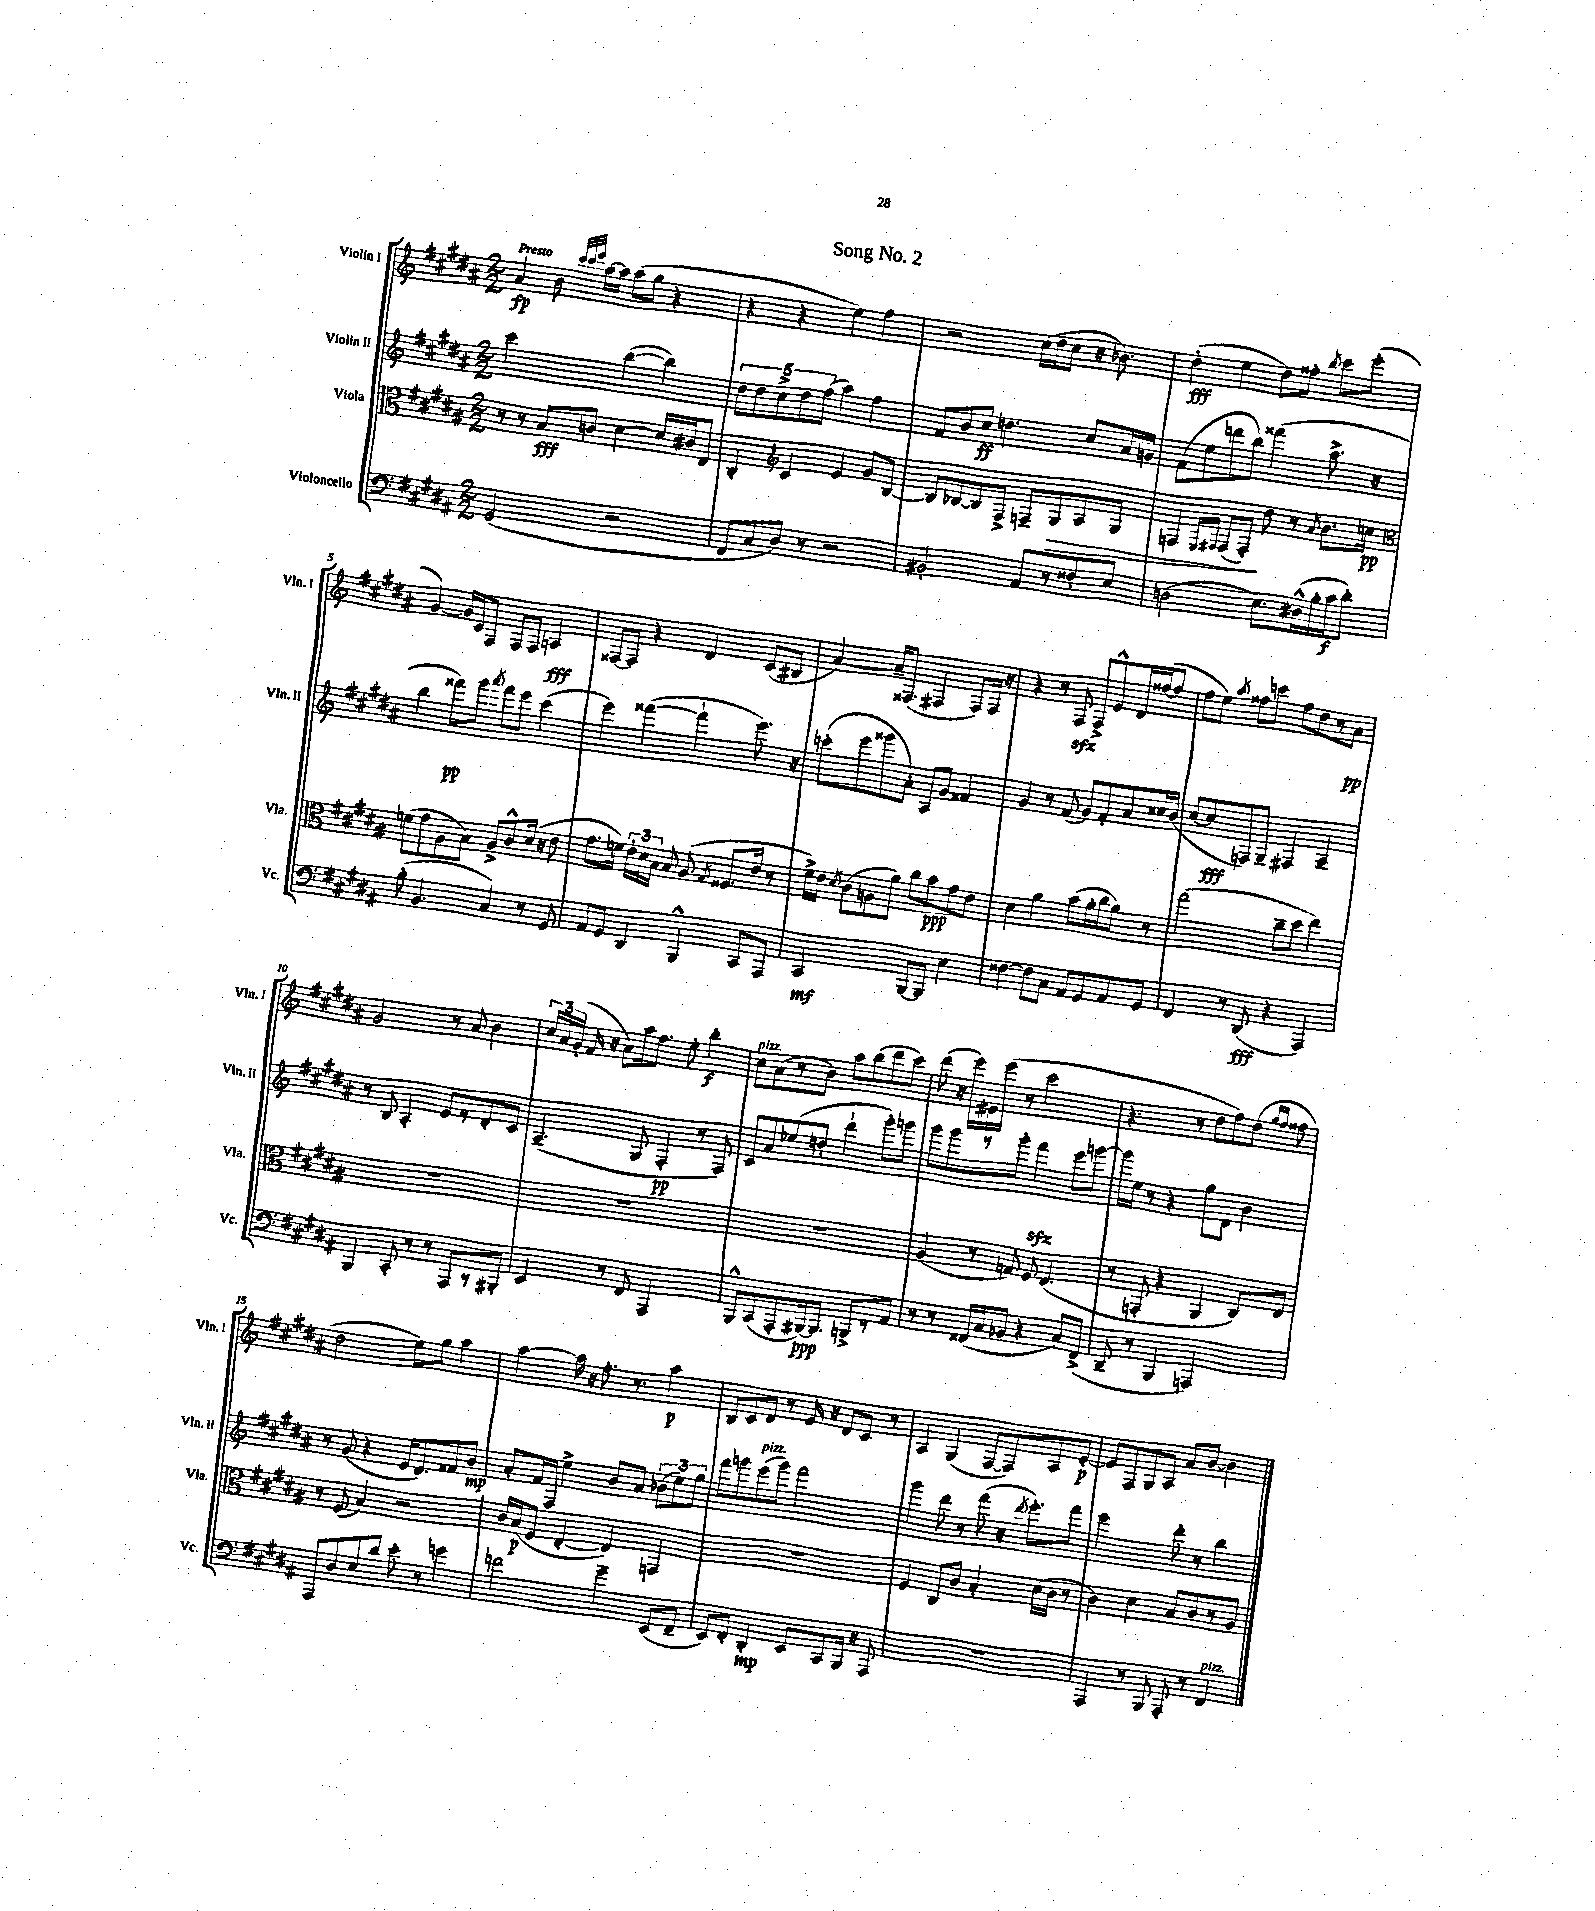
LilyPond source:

\header { title = "Song No. 2" }
<<
\new StaffGroup <<
\new Staff = "s0" \with { instrumentName = "Violin I" shortInstrumentName = "Vln. I" } {
    \clef treble \key b \major \numericTimeSignature \time 2/2 \tempo "Presto"
    \autoBeamOff ais'4\fp b'8 \grace { cis'''32[ cis'''32 e'''32] } ais''16[~ ais''16] ais''8[( gis''8] r4 |
    r4 r4 e''4) fis''4 |
    r2 cis''16[( dis''16 cis''8] r16 bes'8.) |
    dis''4-.\fff( e''4 dis''8[) fisis''8]-. \acciaccatura { b''8 } cis'''8[ e'''8]-.( |
    gis'4~) gis'16[ cis'16 fis8] fis8[ fis8] a4\fff |
    fisis8[~ fisis8] r4 dis'4 cis'8[( bis8] |
    ais'4~) ais'16[-- fisis8.]( fis4 fis8[) fis16] r16 |
    r4 r8 fis8\sfz fis8[-> e'8-^ dis'16 fisis''16~( fisis''8] |
    fis''8[ e''8]) \acciaccatura { ais''8 } fisis''8[ c'''8] fisis''8[ dis''8 r8 ais'8]\pp |
    gis'2 r8 ais'8 b'4 |
    \tuplet 3/2 { cis''16[ ais'16 gis'16]-.( } fis'16 r16 ais'8[) ais''16 fis''8.] e''8-. b''4-.\f |
    cis''8[^\markup { \italic "pizz." } ais'8( r8 b'8]) ais''8[ b''8( dis'''8 cis'''8]) |
    dis'''8( r16 e'''16[) eis'16 e'''16]( r8 cis'''2 |
    r4. r8 dis''8[ fis''8) dis''8]( \grace { gis''16[ fis''16] } fisis''8 |
    dis''2 e''8[) gis''8] ais''4 |
    ais''4~ ais''16 r16 fis''8.-. r8. ais''4\p |
    b8[ cis'8 dis'8] r8 e'16 r16 dis'8[ cis'8] r8 |
    ais4 gis4( fis8[~ fis8) ais8 e'8]~-.\p |
    e'8[ fis8 gis8 ais8] ais'8[ b'8]~ b'4 \bar "|." |
}
\new Staff = "s1" \with { instrumentName = "Violin II" shortInstrumentName = "Vln. II" } {
    \clef treble \key b \major \numericTimeSignature \time 2/2
    \autoBeamOff cis'''2 b''4~( b''4) |
    \tuplet 5/4 { dis''8[ dis''8 cis''8-> dis''8 fis''8]( } ais''4) fis''4 |
    fis'8[ b'8 cis''8]\ff d''4. cis''8[ ais'16 g'16] |
    fis'8[( e''8 d'''8 b''8]) fisis'''4( ais''8.-> r16 |
    b''4 fisis'''8[\pp) gis'''8] \acciaccatura { ais'''8 } fisis'''8[ e'''8] cis'''4( |
    e'''4) fisis'''4~( fisis'''4-! e'''8.) r16 |
    c'''8[-.( e'''8 gisis'''8 ais'8]-.) ais8[ gis'8] fisis'4 |
    gis'4 r8 fis'8( gis'8[) fis'8-. ais'8 cisis''16 b'16]( |
    cis''8[~ cis''8\fff f8) gis8]-- fis4 ais4-- |
    r8 b8 ais4-. e'8[ r8 dis'8-. cis'8] |
    ais4.--( gis8 fis4-.\pp r8 fis8) |
    cis'8[ ais'8 ees''8( d''8]-. dis'''4-! gis'''8[-.) g'''8] |
    gis'''8[ gis'''8 r8 gis'''8]-. fis'''4\sfz e'''8[ g'''8]~ |
    g'''16[ e''16] r8 r4 gis''8[ dis'8] b'4 |
    r8 gis'8( r4 e'16[ dis'8.) fisis'8 b'8]\mp |
    ais'8[-. fis'16 fis16] e''4-> b'8[ ais'8] \tuplet 3/2 { bes'8[( e''8) gis''8] } |
    fis'''8[ g'''8 e'''8^\markup { \italic "pizz." }( g'''8]) fis'''2 |
    gis'''4 dis'''8 r8 fis'''8( r16 \acciaccatura { dis'''8 } e'''8.[-.) fis'''8] |
    e'''2 dis'''8-. r8 b''4 \bar "|." |
}
\new Staff = "s2" \with { instrumentName = "Viola" shortInstrumentName = "Vla." } {
    \clef alto \key b \major \numericTimeSignature \time 2/2
    \autoBeamOff r8 r8 b8[\fff c'8] dis'4~ dis'16[ cis'16 e8] |
    cis4-. \clef treble cis'4 e'4 gis'8[ b8]~ |
    b8[ bes8~ bes8 fis8]-> f8[-- gis8\> ais8 gis8] |
    f4 \grace { e16[ fis16] } fis8[( fis8]-.\!) dis''8 r8 \acciaccatura { ais'8 } b'8.[ c''16]\pp |
    \clef alto f'8[( gis'8 ais8 b8]) ais8[-> cis'8-^ dis'16]( r16 e'8 |
    gis'8.[ f'16]) \tuplet 3/2 { e'16[-. dis'16 b16] } b8 ais8( \acciaccatura { gis8 } fisis8.[ e'16] r8 |
    fis'16[->) e'16] \acciaccatura { dis'8 } cis'8[( a8 ais'8]) cis''8[ b'8\ppp gis'8 e'8] |
    dis'4 ais'4 b'8[( ais'16-. cis''16 ais'8]) r8 |
    gis''2( cis''8[-- dis''8] e''4) |
    R1 |
    R1 |
    R1 |
    ais4( r8 g8) fis8 e4.( |
    r8 g,8-. r4 ais,4 cis8[) e8] |
    r8 fis8( b4) r2 |
    cis'16[ b16\p( fis8] e4~-. e4) g,4 |
    R1 |
    fis4 cis8[ cis'8] b4-. dis'16[( cis'16] r8 |
    cis'4) dis'4 b8[ cis'8 r8 ais8] \bar "|." |
}
\new Staff = "s3" \with { instrumentName = "Violoncello" shortInstrumentName = "Vc." } {
    \clef bass \key b \major \numericTimeSignature \time 2/2
    \autoBeamOff gis,2( r2 |
    fis,8[ cis8 dis8]) r8 r2 |
    bis,2-. ais,8[ r8 fisis8-. e8] |
    d2( e8.[) dis16-^( b16-. cis'16\f dis'8]-.) |
    b8-.( b,4. cis4) r8 gis,8 |
    ais,8[ gis,8] dis,4 b,,4-^ cis,8[ ais,,8] |
    cis,2\mf b,,8[~ b,,8] e4 |
    fisis4~ fisis8[ cis8] ais,8[ gis,8 ais,8 gis,8] |
    fis,4 r8 dis,8\fff( r4 ais,,4) |
    b,,4 cis,8-. r8 r8 ais,,8[ r8 bis,,8]-. |
    e,4 r8 fis,8 ais,,2 |
    b,,8[-^ cis,8( ais,,8-. bis,,16~\ppp) bis,,8.] b,,8[-> r8 ais,8] |
    r8 r8 fisis,16[( cis16 bes,8] r4 cis8[) fisis,8]->( |
    dis,8-- r8 b,,4 a,,2) |
    ais,,8[ dis8 e8 dis'8] e'8-. r8 g'4 |
    f'2 gis'4-- e,8[( fis,8]-- |
    e,8[) fis,8]-. dis,4-.\mp e,8[ cis,8 b,,16] r16 ais,,8 |
    R1 |
    ais,,4 r8 b,,8 ais,,8-. r8 fis,4^\markup { \italic "pizz." } \bar "|." |
}
>>
>>
